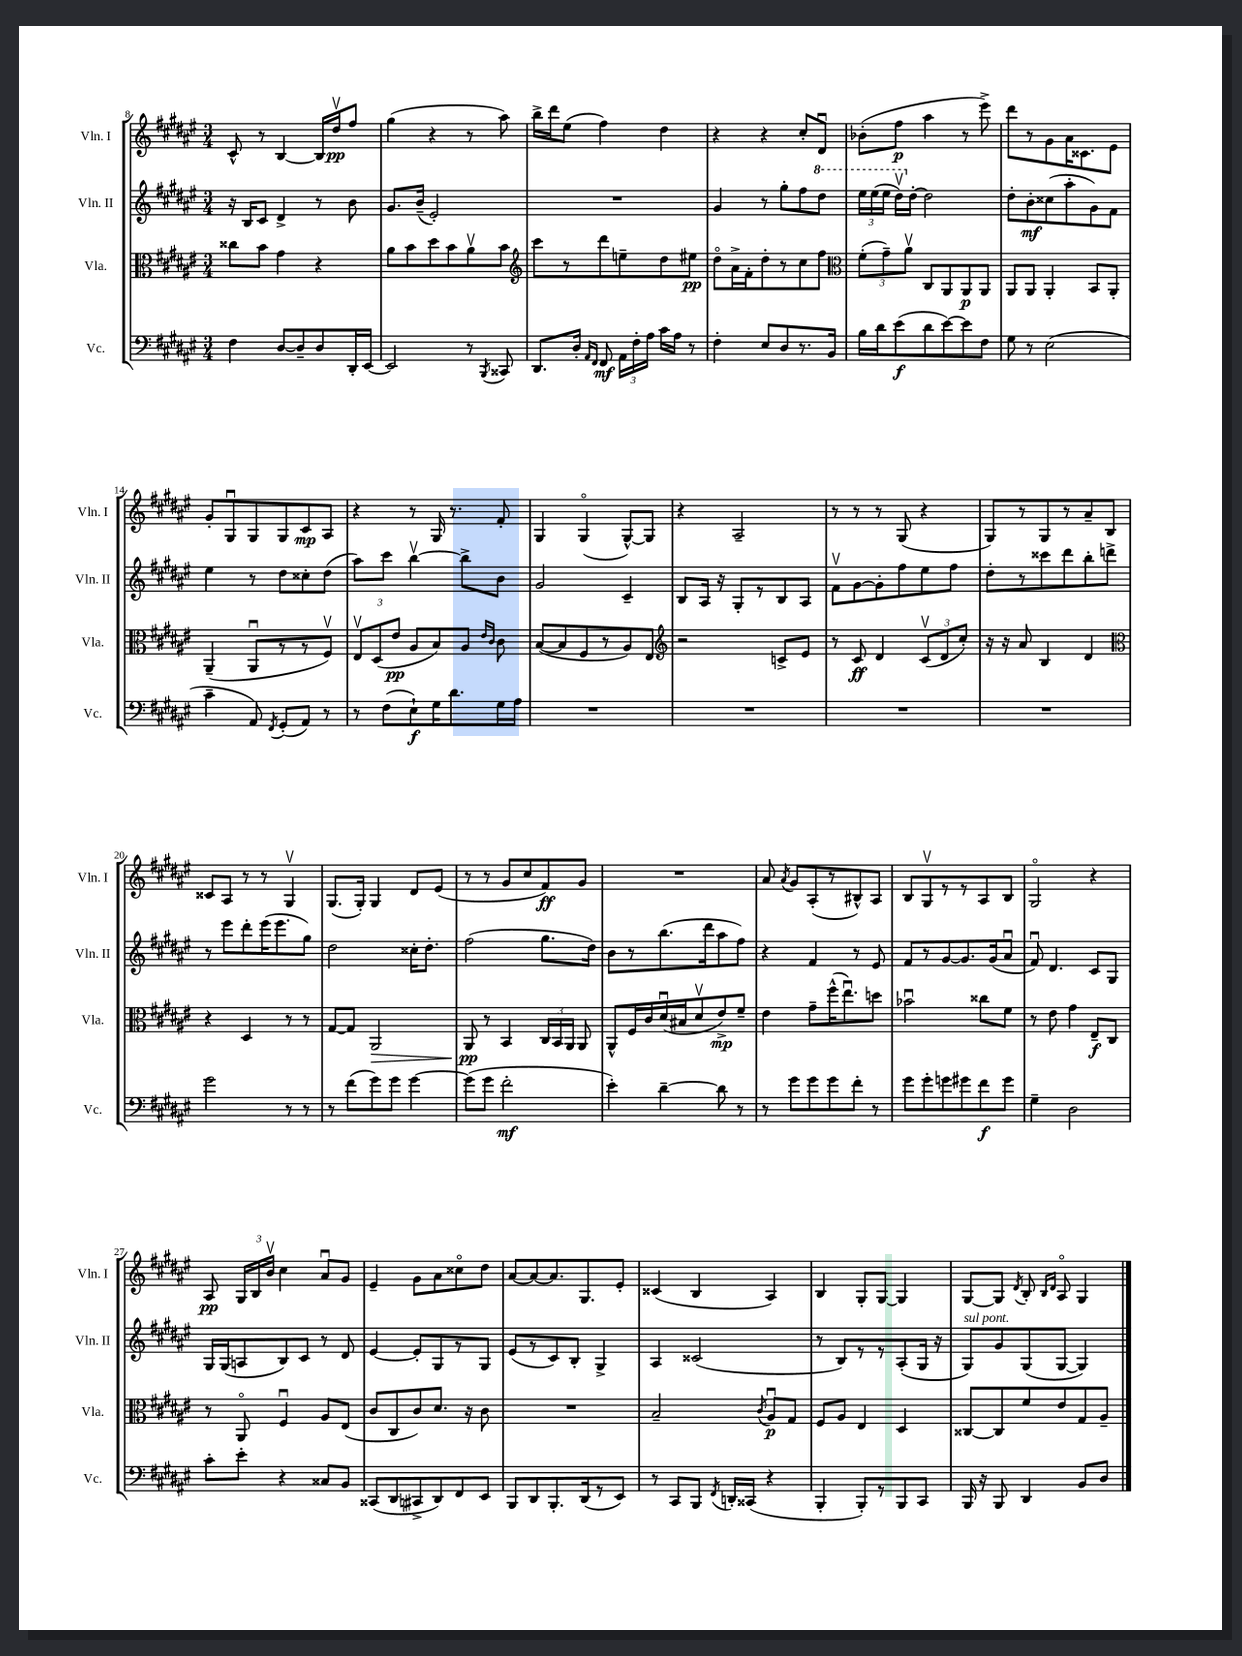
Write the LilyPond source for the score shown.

<<
\new StaffGroup <<
\new Staff = "s0" \with { instrumentName = "Vln. I" shortInstrumentName = "Vln. I" } {
    \clef treble \key fis \major \numericTimeSignature \time 3/4
    \autoBeamOff cis'8-^ r8 b4~ b16[ dis''16\upbow\pp fis''8] |
    gis''4( r4 r8 ais''8) |
    b''16[-> dis'''16 eis''8]( fis''4) dis''4 |
    r4 r4 cis''8[-. dis'8]\downbow |
    bes'8[-.( fis''8]\p ais''4 r8 eis'''8->) |
    dis'''8[ r8 gis'8 ais'16 cisis'8. eis'8] |
    gis'8[-. gis8\downbow gis8 gis8 cis'8\mp ais8] |
    r4 r8 gis16 r8. fis'8-. |
    gis4 gis4\flageolet( gis8[~-^) gis8] |
    r4 ais2-- |
    r8 r8 r8 gis8( r4 |
    gis8[) r8 gis8 r8 ais'8-- b8] |
    cisis'8[ ais8] r8 r8 gis4\upbow |
    gis8.[( gis16]-.) gis4 dis'8[ eis'8]( |
    r8 r8 gis'8[ cis''8 fis'8\ff) gis'8] |
    R2. |
    ais'8 \acciaccatura { ais'8 } gis'8[ ais8-.( r8 bis8-^) ais8] |
    b8[ gis8\upbow r8 r8 ais8 b8] |
    gis2\flageolet r4 |
    ais8\pp \tuplet 3/2 { gis16[ b16 b'16]\upbow } cis''4 ais'8[\downbow gis'8] |
    eis'4-- gis'8[ ais'8 cisis''8\flageolet dis''8] |
    ais'8[~ ais'8~ ais'8. gis8. eis'8]-. |
    cisis'4( b4 ais4) |
    b4 gis8[-. gis8]~ gis4 |
    gis8[~ gis8] \acciaccatura { dis'8 } b8-. \grace { b16[ dis'16] } ais8\flageolet gis4 \bar "|." |
}
\new Staff = "s1" \with { instrumentName = "Vln. II" shortInstrumentName = "Vln. II" } {
    \clef treble \key fis \major \numericTimeSignature \time 3/4
    \autoBeamOff r16 b16[ cis'8] dis'4-> r8 b'8 |
    gis'8.[ b'16]--( eis'2-.) |
    R2. |
    gis'4 r8 gis''8[-. fis''8 \ottava #1 dis'''8] |
    \tuplet 3/2 { eis'''16[ eis'''16( eis'''16] } dis'''16[\upbow) \ottava #0 dis''16]~-. dis''2 |
    dis''8[-. b'8-.\mf cisis''8( ais''8-. gis'8) fis'8] |
    eis''4 r8 dis''8[ cisis''8-. dis''8]( |
    ais''8[) cis'''8] b''4~\upbow b''8[-> b'8] |
    gis'2 cis'4-- |
    b8[ ais16] r16 gis8[-. r8 b8 ais8] |
    fis'8[\upbow gis'8~ gis'8-. fis''8 eis''8 fis''8] |
    dis''8[-. r8 cisis'''8 dis'''8 b''8-. d'''8]-> |
    r8 eis'''8[ dis'''8-. eis'''16( eis'''8. gis''8]) |
    dis''2 cisis''16[-. dis''8.]-. |
    fis''2( gis''8.[ dis''16]) |
    b'8[ r8 b''8.( dis'''16 ais''8 fis''8]) |
    r4 fis'4 r8 eis'8 |
    fis'8[ r8 gis'8~ gis'8. gis'16( ais'8]\downbow |
    fis'8\downbow) dis'4. cis'8[ gis8] |
    gis16[ gis16( a8 b8) cis'8] r8 dis'8 |
    eis'4~ eis'8[-. gis8 r8 gis8] |
    eis'8[( r8 cis'8) b8]-. gis4-> |
    ais4 cisis'2( |
    r8 b8[) r8 r8 ais8-.( gis16] r16 |
    gis8[^\markup { \italic "sul pont." }) gis'8 gis8( gis8]~ gis4) \bar "|." |
}
\new Staff = "s2" \with { instrumentName = "Vla." shortInstrumentName = "Vla." } {
    \clef alto \key fis \major \numericTimeSignature \time 3/4
    \autoBeamOff cisis''8[ b'8] gis'4 r4 |
    ais'8[ b'8 dis''8 b'8 ais'8\upbow b'8] |
    \clef treble cis'''8[ r8 dis'''8 e''8-- dis''8 eis''8]\pp |
    dis''8[\flageolet ais'16-> fis'16-. dis''8-. r8 cis''8 fis''8] |
    \clef alto \tuplet 3/2 { fis'8[-.( gis'8--) ais'8]\upbow } cis8[ ais,8 ais,8\p ais,8] |
    ais,8[ ais,8] ais,4-. b,8[ ais,8]-. |
    ais,4--( ais,8[\downbow r8 r8 fis8]\upbow) |
    \tuplet 3/2 { eis8[\upbow dis8( eis'8]\pp } ais8[ b8) ais8] \grace { eis'16[ cis'16] } cis'8 |
    b8[~( b8 fis8 r8 ais8) eis8] |
    \clef treble r2 c'8[-> eis'8] |
    r8 cis'8\ff dis'4 \tuplet 3/2 { cis'8[\upbow( dis'8 cis''8]-.) } |
    r16 r16 ais'8 b4 dis'4 |
    \clef alto r4 dis4 r8 r8 |
    gis8[~ gis8] ais,2\> |
    ais,8\pp\! r8 b,4 \tuplet 3/2 { cis16[ b,16 ais,16] } ais,8 |
    ais,8[-^ fis16 cis'16 dis'16\downbow( bis16 dis'8\upbow eis'8->\mp) fis'8]-- |
    eis'4 gis'8[-- fis''16-^( eis''8.\downbow) d''8] |
    bes'2\downbow cisis''8[ fis'8] |
    r8 eis'8 gis'4 eis8[--\f cis8] |
    r8 ais,8\flageolet fis4\downbow ais8[ eis8]( |
    cis'8[ cis8 cis'8) dis'8.] r16 cis'8 |
    R2. |
    b2-- \acciaccatura { cis'8 } ais8[\downbow\p gis8] |
    fis8[ ais8] eis4 dis4 |
    cisis8[~ cisis8 fis'8 eis'8 gis8 ais8]-- \bar "|." |
}
\new Staff = "s3" \with { instrumentName = "Vc." shortInstrumentName = "Vc." } {
    \clef bass \key fis \major \numericTimeSignature \time 3/4
    \autoBeamOff fis4 dis8[~ dis8-- dis8 dis,16-. eis,16]~ |
    eis,2 r8 \acciaccatura { b,,8 } cisis,8 |
    dis,8.[ dis16]-. \grace { ais,16[ fis,16] } fis,8\mf \tuplet 3/2 { ais,16[ fis16-. ais16] } cis'16[ ais16] r8 |
    fis4-. eis8[ dis8 r8. b,16] |
    b16[ dis'16 eis'8\f( dis'8 eis'8~) eis'8 fis8] |
    gis8 r8 eis2( |
    cis'4-- ais,8) \acciaccatura { fis,8 } gis,8[-.( ais,8]) r8 |
    r8 fis8[( eis8-!\f) gis16 dis'8. gis16 ais16] |
    R2. |
    R2. |
    R2. |
    R2. |
    gis'2 r8 r8 |
    r8 fis'8[( gis'8) gis'8] gis'4~ |
    gis'8[( gis'8] fis'2-.\mf |
    eis'4-.) dis'4~-- dis'8 r8 |
    r8 gis'8[ gis'8 gis'8 fis'8]-. r8 |
    gis'8[ gis'8-. g'8 gis'8 fis'8\f gis'8] |
    gis4-- dis2 |
    cis'8[-. eis'8]-. r4 cisis8[ b,8] |
    cisis,8[( dis,8 cis,8-> dis,8) fis,8 eis,8] |
    b,,8[ dis,8 b,,8.-. dis,16( r8 eis,8]) |
    r8 cis,8[ b,,8] \acciaccatura { fis,8 } d,16[-. cisis,16]( r4 |
    b,,4-. b,,8[-.) r8 b,,8 cis,8] |
    b,,16 r16 b,,8 dis,4 b,8[ dis8] \bar "|." |
}
>>
>>
\layout { \context { \Score currentBarNumber = #8 } }
